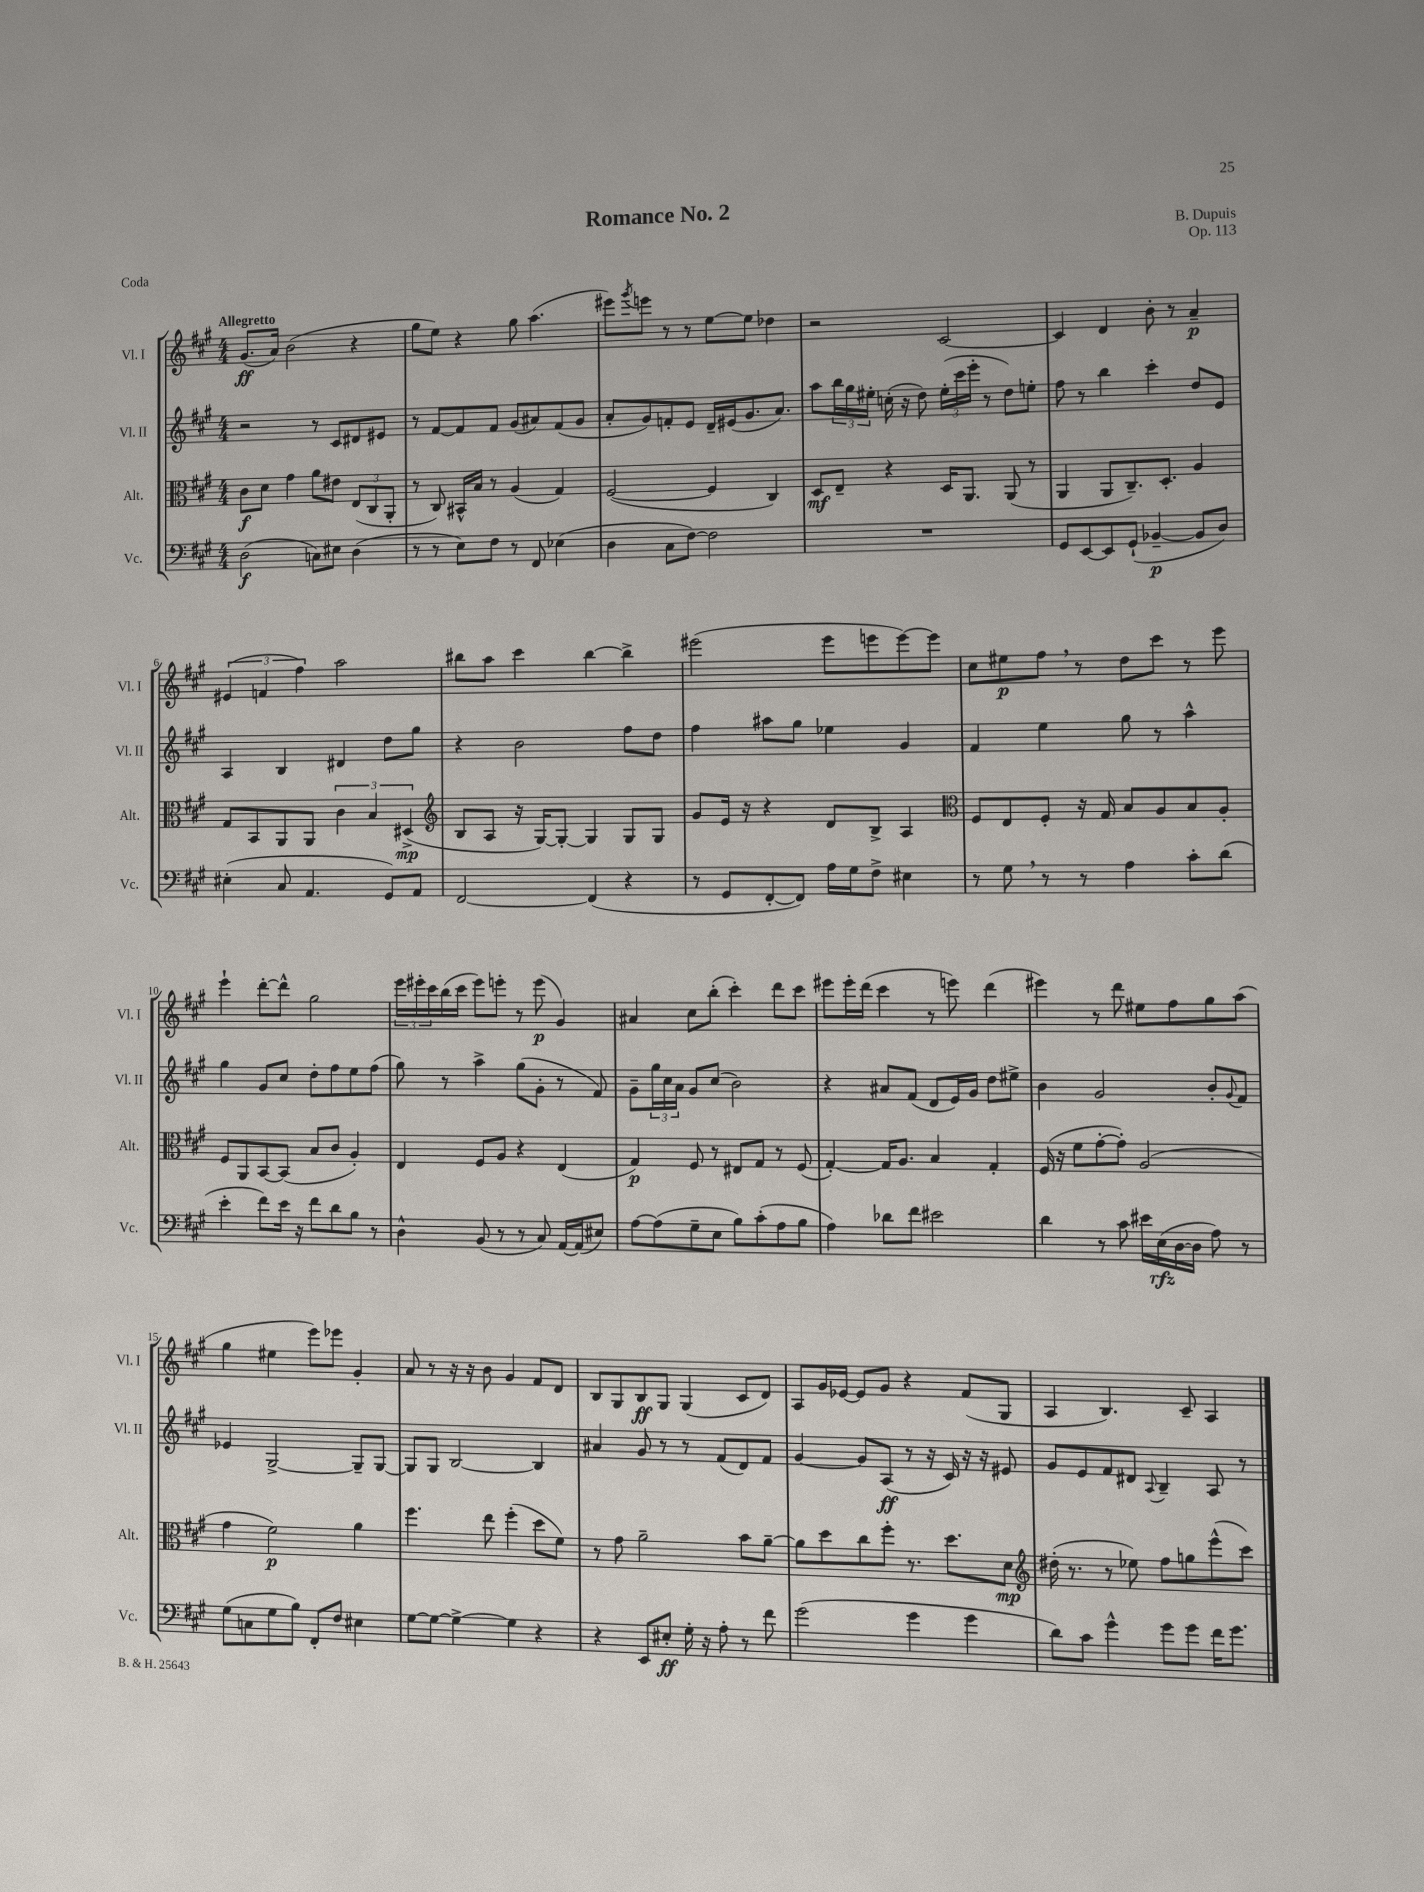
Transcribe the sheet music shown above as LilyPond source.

\header { title = "Romance No. 2" composer = "B. Dupuis" opus = "Op. 113" piece = "Coda" }
<<
\new StaffGroup <<
\new Staff = "s0" \with { instrumentName = "Vl. I" shortInstrumentName = "Vl. I" } {
    \clef treble \key a \major \numericTimeSignature \time 4/4 \tempo "Allegretto"
    gis'8.\ff( a'16) b'2( r4 |
    gis''8 e''8) r4 gis''8 a''4.( |
    eis'''8) \acciaccatura { gis'''8 } e'''8 r8 r8 e''8~ e''8 des''4 |
    r2 cis'2~ |
    cis'4 d'4 b'8-. r8 a'4--\p |
    \tuplet 3/2 { eis'4( f'4 fis''4) } a''2 |
    bis''8 a''8 cis'''4 bis''4~ bis''4-> |
    eis'''2( eis'''8 e'''8 e'''8~) e'''8 |
    cis''8 eis''8\p fis''8 \breathe r8 d''8 cis'''8 r8 e'''8 |
    e'''4-! d'''8~-. d'''8-^ gis''2 |
    \tuplet 3/2 { e'''16 eis'''16-. cis'''16 } b''16( cis'''16 eis'''8) e'''8-. r8 e'''8\p( gis'4) |
    ais'4 cis''8 b''8-.( cis'''4-.) d'''8 cis'''8 |
    eis'''8 eis'''16-. d'''16( cis'''4 r8 e'''8) d'''4( |
    eis'''4) r8 d'''8 eis''8 fis''8 gis''8 a''8( |
    gis''4 eis''4 e'''8) ees'''8 gis'4-. |
    a'8 r8 r16 r16 b'8 gis'4 fis'8 d'8 |
    b8 gis8 b8\ff gis8 gis4( cis'8 d'8) |
    a8 gis'16 ees'16~ ees'8 gis'8 r4 fis'8( gis8 |
    a4 b4.) cis'8-- a4 \bar "|." |
}
\new Staff = "s1" \with { instrumentName = "Vl. II" shortInstrumentName = "Vl. II" } {
    \clef treble \key a \major \numericTimeSignature \time 4/4
    r2 r8 cis'8 dis'8 eis'8 |
    r8 fis'8~ fis'8 fis'8 gis'8( ais'8) fis'8( gis'8 |
    a'8-. gis'8) f'8-. e'8 d'16-- eis'16( gis'8. a'8.) |
    a''8 \tuplet 3/2 { b''16 gis''16 eis''16-. } c''16-.( r16 d''8) \tuplet 3/2 { eis''16-.( cis'''16 e'''16-. } r8 d''8) e''8-. |
    fis''8 r8 b''4 cis'''4-. d''8 e'8 |
    a4 b4 dis'4 d''8 gis''8 |
    r4 b'2 fis''8 d''8 |
    fis''4 ais''8 gis''8 ees''4 gis'4 |
    fis'4 e''4 gis''8 r8 a''4-^ |
    gis''4 gis'8 cis''8 d''8-. fis''8 e''8 fis''8( |
    gis''8) r8 a''4-> gis''8( gis'8-. r8 fis'8) |
    gis'8-- \tuplet 3/2 { gis''16 cis''16 a'16 } gis'8 cis''8( b'2) |
    r4 ais'8 fis'8( d'8 e'16) gis'16 d''8 eis''8-> |
    b'4 gis'2 b'8-. \appoggiatura { gis'8 } fis'8 |
    ees'4 gis2~-> gis8-- gis8~ |
    gis8 gis8 b2~ b4 |
    ais'4 gis'8 r8 r8 fis'8( d'8) fis'8 |
    gis'4~ gis'8 a8\ff( r8 r16 cis'16) r16 r16 eis'8 |
    gis'8 e'8 fis'8 dis'8 \appoggiatura { a8 } b4-- a8 r8 \bar "|." |
}
\new Staff = "s2" \with { instrumentName = "Alt." shortInstrumentName = "Alt." } {
    \clef alto \key a \major \numericTimeSignature \time 4/4
    cis'8\f d'8 gis'4 a'8 eis'8 \tuplet 3/2 { e8( cis8 a,8-. } |
    r8 cis8) bis,16-^ b16 r8 a4( gis4) |
    fis2~( fis4 cis4) |
    d8\mf e8-- r4 d16 a,8. a,8( r8 |
    a,4 a,8 cis8.--) d8.-. a4 |
    gis8 b,8 a,8 a,8 \tuplet 3/2 { cis'4 b4 dis4->\mp( } |
    \clef treble b8 a8 r16 gis16~) gis8~-. gis4 gis8 gis8 |
    gis'8 e'16 r16 r4 d'8 b8-> a4 |
    \clef alto fis8 e8 fis8-. r16 gis16 b8 a8 b8 a8-. |
    fis8 a,8 b,8~ b,8( b8 cis'8 a4-.) |
    e4 fis8 a8 r4 e4( |
    gis4\p) fis8 r8 eis8 gis8 r8 fis8( |
    gis4~-.) gis16 a8. b4 gis4-. |
    fis16( r16 fis'8 gis'8~-. gis'8-.) a2( |
    gis'4 fis'2\p) a'4 |
    fis''4. e''8 fis''4-.( d''8 fis'8) |
    r8 gis'8 a'2-- b'8 a'8~-- |
    a'8 d''8 cis''8 fis''8-. r8. d''8. d'8\mp |
    \clef treble dis''16-.( r8. r8 ees''8) fis''8 g''8 e'''8-^( cis'''8) \bar "|." |
}
\new Staff = "s3" \with { instrumentName = "Vc." shortInstrumentName = "Vc." } {
    \clef bass \key a \major \numericTimeSignature \time 4/4
    d2\f( c8) eis8 d4( |
    r8 r8 e8) fis8 r8 fis,8 ees4( |
    d4 cis8 fis8~) fis2 |
    R1 |
    gis,8 e,8~ e,8 gis,8-!( bes,4~--\p bes,8 d8) |
    eis4-.( cis8 a,4. gis,8) a,8 |
    fis,2~ fis,4( r4 |
    r8 gis,8 fis,8~-. fis,8) a16 gis16 fis8-> eis4 |
    r8 gis8 \breathe r8 r8 a4 cis'8-. d'8( |
    e'4-. fis'8) e'16 r16 fis'8 d'8 b8 r8 |
    d4-^ b,8( r8 r8 cis8) a,16~ a,16( eis8) |
    a8~ a8( gis8-- e8 b8) cis'8-.( a8 b8 |
    a4) des'8 fis'8 eis'2 |
    d'4 r8 cis'8 eis'16 e16\rfz( d16~ d16 a8) r8 |
    gis8( c8 gis8 b8) fis,8-. fis8 eis4 |
    gis8~ gis8~ gis4~-> gis4 r4 |
    r4 e,8 eis8-.\ff gis16-. r16 a8-. r8 fis'8 |
    gis'2( gis'4 gis'4 |
    d'8) cis'8 gis'4-^ gis'8 gis'8 fis'16 gis'8. \bar "|." |
}
>>
>>
